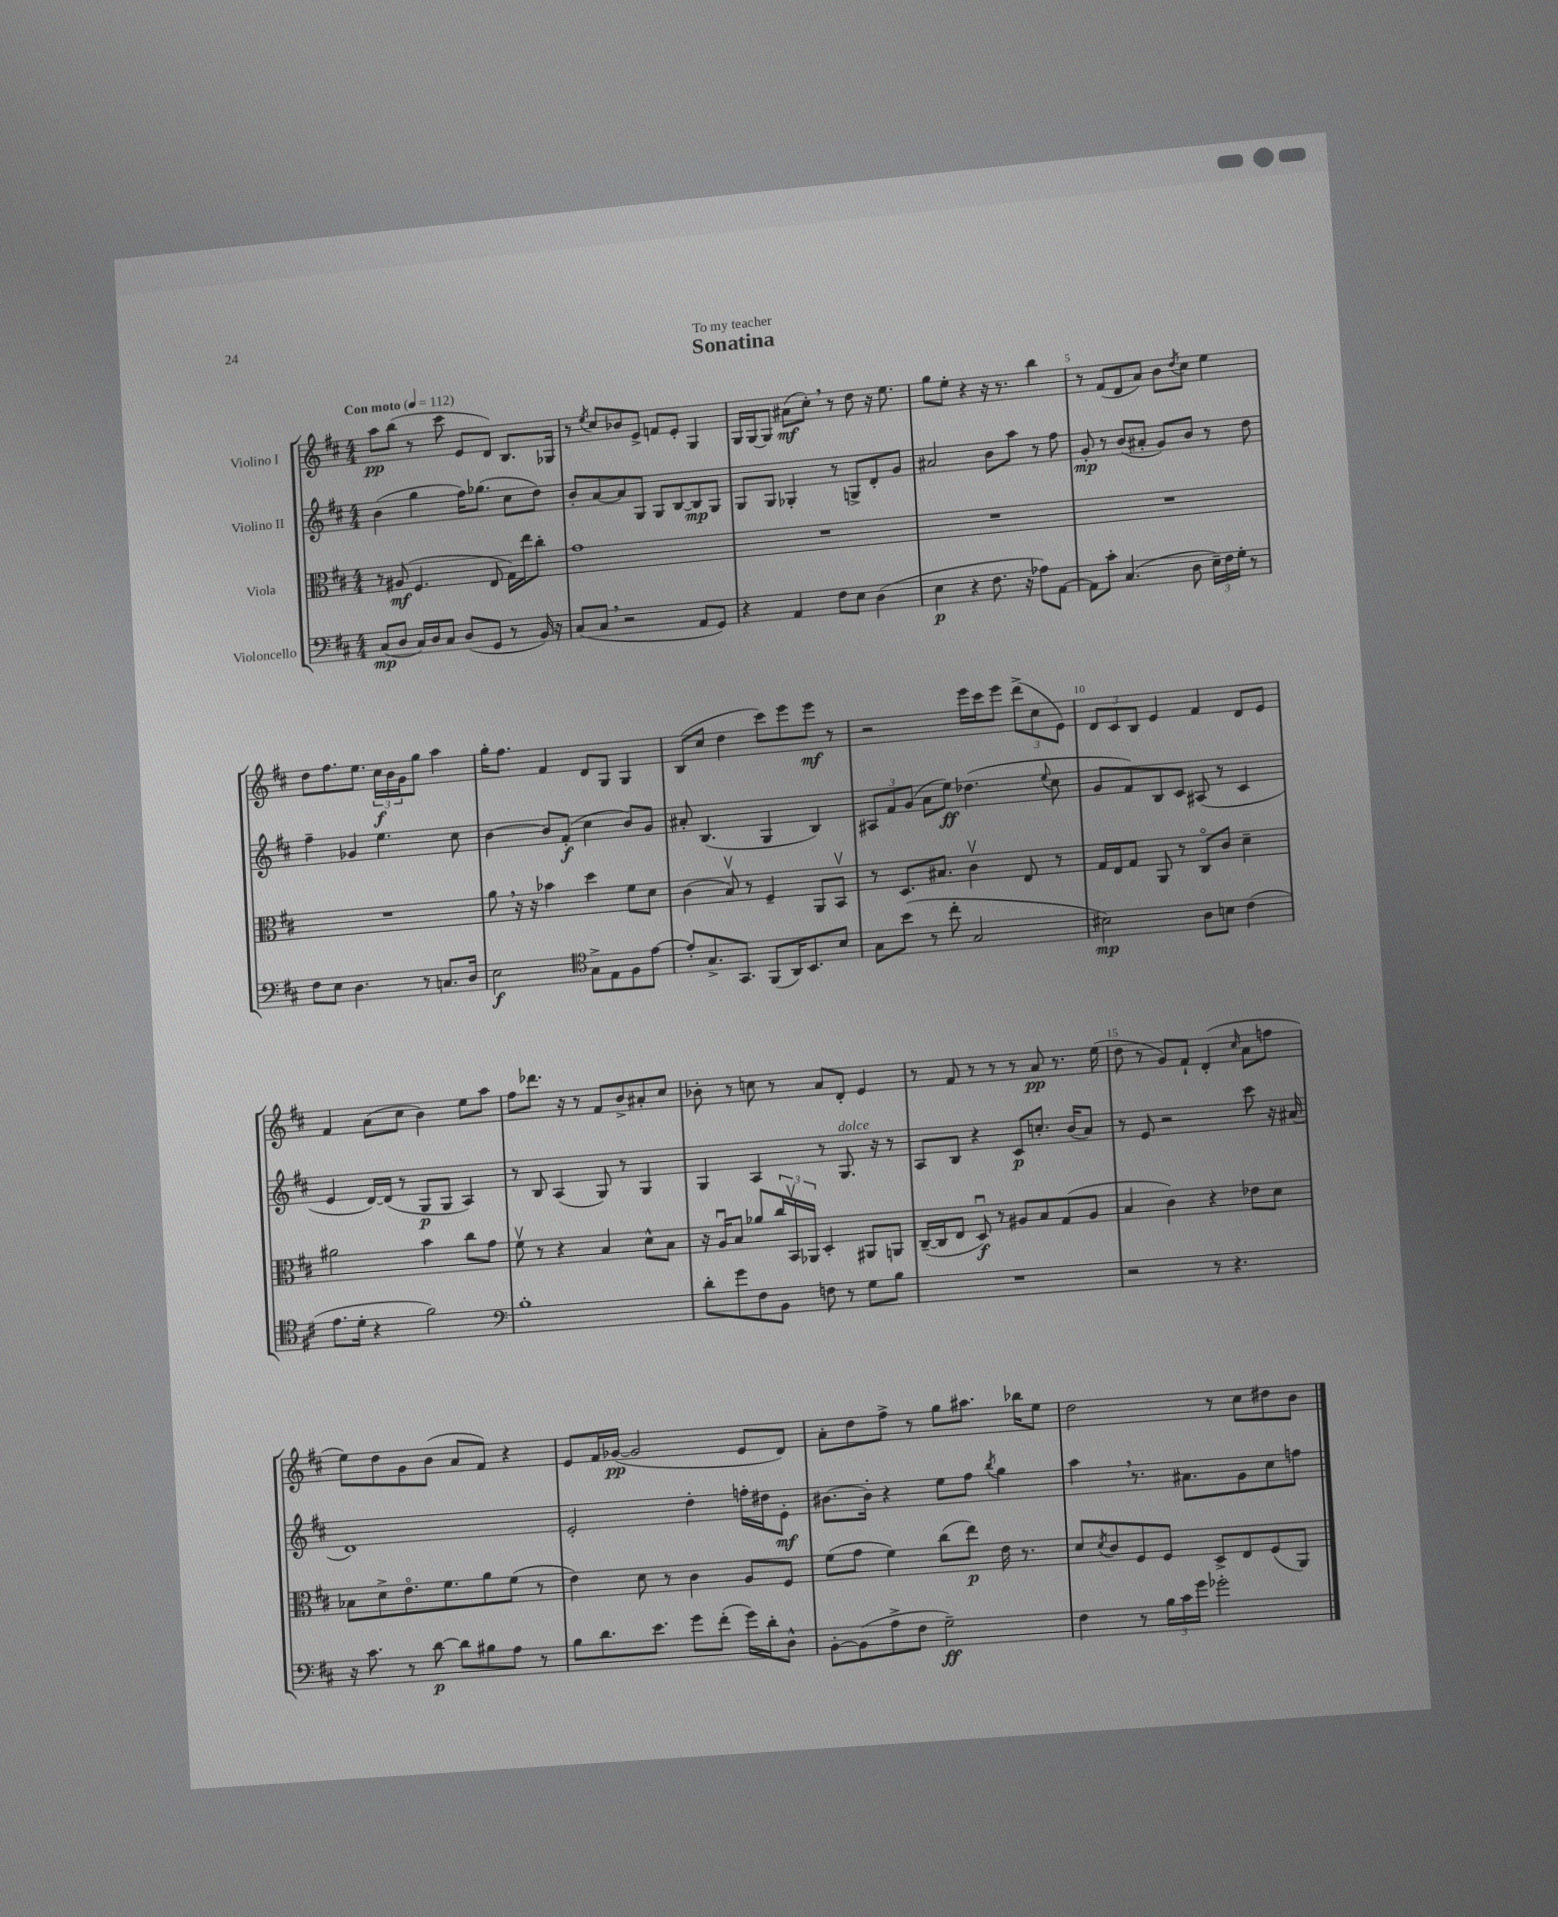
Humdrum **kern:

**kern	**dynam	**kern	**dynam	**kern	**dynam	**kern	**dynam
*part4	*part4	*part3	*part3	*part2	*part2	*part1	*part1
*staff4	*staff4	*staff3	*staff3	*staff2	*staff2	*staff1	*staff1
*I"Violoncello	*	*I"Viola	*	*I"Violino II	*	*I"Violino I	*
*clefF4	*	*clefC3	*	*clefG2	*	*clefG2	*
*k[f#c#]	*	*k[f#c#]	*	*k[f#c#]	*	*k[f#c#]	*
*M4/4	*	*M4/4	*	*M4/4	*	*M4/4	*
*MM112	*	*MM112	*	*MM112	*	*MM112	*
=1	=1	=1	=1	=1	=1	=1	=1
!	!	!	!	!	!	!LO:TX:a:B:t=Con moto	!
(8C#/L	mp	8r	.	(4b\	.	8aa\L	pp
8D/J	.	(8A#X/	mf	.	.	(8bb\J	.
16C#/LL)	.	4.F#/	.	4gg\	.	8r	.
16D/J	.	.	.	.	.	.	.
8C#/J	.	.	.	.	.	8ccc#\	.
(8D/L	.	.	.	16ff#\KL)	.	8e/L	.
.	.	.	.	(8.gg-X\J	.	.	.
8GG/J	.	8E/	.	.	.	8d/J)	.
8r	.	16G\LL)	.	8cc#\L	.	8.B/L	.
.	.	16ee\J	.	.	.	.	.
16BB/)	.	8cc#'\J	.	8dd\J)	.	.	.
16r	.	.	.	.	.	16G-X/Jk	.
=2	=2	=2	=2	=2	=2	=2	=2
(8C#/L	.	1g	.	8b'/L	.	8r	.
.	.	.	.	.	.	8qee/	.
8C#,/J	.	.	.	[8a/	.	8cc#/L	.
2r	.	.	.	8a/]	.	8b-X/	.
.	.	.	.	8G/J	.	8e^/J	.
.	.	.	.	8G/L	.	8fn/L	.
.	.	.	.	[8B/	.	8e'/J	.
8AA/L	.	.	.	8B/]	mp	4G/	.
8GG/J)	.	.	.	8G/J	.	.	.
=3	=3	=3	=3	=3	=3	=3	=3
4r	.	1r	.	8G/L	.	16G/LL	.
.	.	.	.	.	.	[16G/J	.
.	.	.	.	8G/J	.	8G/J]	.
4AA/	.	.	.	4G-X'/	.	(8a#X\L	mf
.	.	.	.	.	.	8cc#',\J)	.
8F#\L	.	.	.	8r	.	8r	.
8E\J	.	.	.	8Gn^/L	.	8dd\	.
(4D\	.	.	.	8d'/	.	16r	.
.	.	.	.	.	.	8.ee\	.
.	.	.	.	8g/J	.	.	.
=4	=4	=4	=4	=4	=4	=4	=4
4E\	p	1r	.	2a#X/	.	8gg\L	.
.	.	.	.	.	.	8ee'\J	.
4r	.	.	.	.	.	4r	.
8.F#\	.	.	.	8b\L	.	16r	.
.	.	.	.	.	.	8.r	.
.	.	.	.	8aa\J	.	.	.
16r	.	.	.	.	.	.	.
8A-X\L)	.	.	.	8r	.	4bb\	.
[8AA\J	.	.	.	8ff#\	.	.	.
=5	=5	=5	=5	=5	=5	=5	=5
8AA\L]	.	1r	.	8g'/	mp	8r	.
8c#'\J	.	.	.	8r	.	(8f#/L	.
(4.C#/	.	.	.	(8b/L	.	8d/	.
.	.	.	.	8a#X'/J	.	8a/J)	.
.	.	.	.	8g/L)	.	8b\L	.
.	.	.	.	.	.	8qdd/	.
8D\	.	.	.	8b/J	.	8cc#\J	.
24E~\LL)	.	.	.	8r	.	4ee\	.
24F#\	.	.	.	.	.	.	.
24G'\JJ	.	.	.	.	.	.	.
8r	.	.	.	8dd\	.	.	.
!!LO:LB:g=z
=6	=6	=6	=6	=6	=6	=6	=6
8F#\L	.	1r	.	4ff#~\	.	8dd\L	.
8E\J	.	.	.	.	.	8.ff#\	.
4.D\	.	.	.	4g-X/	.	.	.
.	.	.	.	.	.	8.ee\J	.
.	.	.	.	4.ee\	.	24cc#\LL	f
.	.	.	.	.	.	24b\	.
.	.	.	.	.	.	24g\J	.
8r	.	.	.	.	.	8gg\J	.
8.Cn/L	.	.	.	.	.	4aa\	.
.	.	.	.	8cc#\	.	.	.
16D/Jk	.	.	.	.	.	.	.
=7	=7	=7	=7	=7	=7	=7	=7
2E\	f	8a,\	.	[4b\	.	16gg'\KL	.
.	.	.	.	.	.	8.ff#\J	.
.	.	16r	.	.	.	.	.
.	.	16r	.	.	.	.	.
.	.	4b-X\	.	8b/L]	.	4f#/	.
.	.	.	.	(8f#'/J	f	.	.
*clefC4	*	*	*	*	*	*	*
8G^\L	.	4dd\	.	4cc#\	.	8d/L	.
8E\	.	.	.	.	.	8G/J	.
8F#\	.	8f#\L	.	8b/L)	.	4G/	.
[8e\J	.	8d\J	.	8g/J	.	.	.
=8	=8	=8	=8	=8	=8	=8	=8
8e'/L]	.	(4c#\	.	8a#X'/	.	(8B/L	.
8.G^/	.	.	.	(4.B/	.	8cc#/J	.
.	.	8Bv/)	.	.	.	4dd\	.
8.GG/J	.	.	.	.	.	.	.
.	.	8r	.	.	.	.	.
(8FF#/L	.	4F#~/	.	4G/	.	8ccc#\L)	.
16AA/K)	.	.	.	.	.	8eee\	.
8.BB/	.	.	.	.	.	.	.
.	.	8AA/L	.	4B/)	.	8eee\J	mf
8B/J	.	8BBv/J	.	.	.	8r	.
=9	=9	=9	=9	=9	=9	=9	=9
8G\L	.	8r	.	12A#X/L	.	2r	.
.	.	.	.	12f#/	.	.	.
(8b\J	.	8.D/L	.	.	.	.	.
.	.	.	.	(12g/J	.	.	.
8r	.	.	.	8a\L	.	.	.
.	.	8.B#X/J	.	.	.	.	.
8cc#'\	.	.	.	8ee\J)	ff	.	.
2G/	.	4c#v\	.	(4.dd-X\	.	16eee\LL	.
.	.	.	.	.	.	16ccc#\J	.
.	.	.	.	.	.	8eee\J	.
.	.	8E/	.	.	.	(12ddd^\L	.
.	.	.	.	.	.	12cc#\	.
.	.	.	.	8qqee/	.	.	.
.	.	8r	.	8cc#\	.	.	.
.	.	.	.	.	.	12e\J)	.
=10	=10	=10	=10	=10	=10	=10	=10
2B#X\)	mp	16G/LL	.	8g/L	.	12d/L	.
.	.	16E/J	.	.	.	.	.
.	.	.	.	.	.	12c#/	.
.	.	8G/J	.	8f#/)	.	.	.
.	.	.	.	.	.	12B/J	.
.	.	8AA/	.	8B/	.	4e/	.
.	.	8r	.	8c#/J	.	.	.
8A\L	.	8C#/L	.	(8A#X/	.	4f#/	.
8Bn\J	.	8c#/J	.	8r	.	.	.
(4c#\	.	4d~\	.	4c#/	.	8d/L	.
.	.	.	.	.	.	8e/J	.
!!LO:LB:g=z
=11	=11	=11	=11	=11	=11	=11	=11
8.e\L	.	2a#X\	.	4e/	.	4f#/	.
16d'\Jk	.	.	.	.	.	.	.
4r	.	.	.	[16d/LL)	.	(8a\L	.
.	.	.	.	(16d/JJ]	.	.	.
.	.	.	.	8r	.	8cc#\J	.
2f#\)	.	4b\	.	8G/L	p	4b\)	.
.	.	.	.	8G/J	.	.	.
.	.	8cc#\L	.	4A/)	.	8ee\L	.
.	.	8g\J	.	.	.	8aa\J	.
=12	=12	=12	=12	=12	=12	=12	=12
*clefF4	*	*	*	*	*	*	*
1B'	.	8f#v\	.	8r	.	8ff#\L	.
.	.	8r	.	8B/	.	8.ddd-X\J	.
.	.	4r	.	(4A/	.	.	.
.	.	.	.	.	.	16r	.
.	.	.	.	.	.	8r	.
.	.	4B/	.	8G/)	.	8f#/L	.
.	.	.	.	8r	.	8b^/	.
.	.	8d^^\L	.	4G/	.	8a#X'/	.
.	.	8B\J	.	.	.	8cc#/J	.
=13	=13	=13	=13	=13	=13	=13	=13
8d'\L	.	16r	.	4G/	.	8b-X'\	.
.	.	16Au/KL	.	.	.	.	.
8g\	.	8B/J	.	.	.	8r	.
8F#\	.	8a-X/L	.	4A/	.	8ccn\	.
8BB\J	.	24cc#/L	.	.	.	8r	.
.	.	24BBv/	.	.	.	.	.
.	.	24AA-X/JJ	.	.	.	.	.
8Fn\	.	4D'/	.	8r	.	8a/L	.
!	!	!	!	!LO:TX:a:i:t=dolce	!	!	!
8r	.	.	.	8.G/	.	8d'/J	.
8G\L	.	8AA#X/L	.	.	.	4e/	.
.	.	.	.	16r	.	.	.
8B\J	.	8AAn/J	.	8r	.	.	.
=14	=14	=14	=14	=14	=14	=14	=14
1r	.	([16C#~/LL	.	8A/L	.	8r	.
.	.	16C#/J]	.	.	.	.	.
.	.	8E/J	.	8B/J	.	8f#/	.
.	.	8Du/)	f	4r	.	8r	.
.	.	8r	.	.	.	8r	.
.	.	8A#X/L	.	8c#/L	p	8r	.
.	.	8B/	.	8.ccn'/J	.	8a/	pp
.	.	(8G/	.	.	.	8.r	.
.	.	.	.	(16b/KL	.	.	.
.	.	8A#/J	.	8a/J)	.	.	.
.	.	.	.	.	.	(16ee\	.
=15	=15	=15	=15	=15	=15	=15	=15
2r	.	4B/	.	8r	.	8dd\	.
.	.	.	.	8e/	.	8r	.
.	.	4c#\)	.	2r	.	8g/L)	.
.	.	.	.	.	.	8f#`/J	.
8r	.	4r	.	.	.	(4d'/	.
4.r	.	.	.	.	.	.	.
.	.	.	.	.	.	16qqcc#/	.
.	.	8e-X\L	.	8ccc#\	.	8a\L	.
.	.	8d\J	.	16r	.	8ffn\J	.
.	.	.	.	(16a#X/	.	.	.
!!LO:LB:g=z
=16	=16	=16	=16	=16	=16	=16	=16
16r	.	8B-X\L	.	1d)	.	8ee\L)	.
8.c#\	.	.	.	.	.	.	.
.	.	8d^\	.	.	.	8dd\	.
8r	.	8.e\	.	.	.	8g\	.
[8d\	p	.	.	.	.	(8b\J	.
.	.	8.f#\	.	.	.	.	.
8d\L]	.	.	.	.	.	8a/L	.
8B#X\	.	8a\	.	.	.	8f#/J)	.
8A\J	.	(8f#\J	.	.	.	4r	.
8r	.	8r	.	.	.	.	.
=17	=17	=17	=17	=17	=17	=17	=17
8B\L	.	4e\)	.	2e'/	.	8e/L	.
8.d\	.	.	.	.	.	16f#/L	.
.	.	.	.	.	.	([16g-X/JJ	pp
.	.	8d\	.	.	.	2g-/]	.
8.e\J	.	.	.	.	.	.	.
.	.	8r	.	.	.	.	.
8g\L	.	4c#\	.	4dd'\	.	.	.
(8f#'\J	.	.	.	.	.	.	.
16g\LL)	.	8A/L	.	16ffn'\LL	.	8e/L	.
16d'\J	.	.	.	16dd#X\J	.	.	.
8D^^\J	.	8F#/J	.	8e'\J	mf	8d/J)	.
=18	=18	=18	=18	=18	=18	=18	=18
[8BB'\L	.	(8f#\L	.	[8.b#X\L	.	8a'\L	.
(8BB\]	.	8g\J	.	.	.	8dd\	.
.	.	.	.	16b#'\Jk]	.	.	.
8A^\	.	4f#\)	.	4r	.	8ff#^\J	.
8F#\J	.	.	.	.	.	8r	.
2G~\)	ff	(8cc#\L	.	8ee\L	.	8gg\L	.
.	.	8ee\J)	p	8ff#\J	.	8.aa#X\J	.
.	.	.	.	8qbb/	.	.	.
.	.	16e\	.	4gg\	.	.	.
.	.	8.r	.	.	.	16bb-X\KL	.
.	.	.	.	.	.	8ee\J	.
=19	=19	=19	=19	=19	=19	=19	=19
4F#\	.	8d/L	.	4aa,\	.	2dd\	.
.	.	8qd/	.	.	.	.	.
.	.	8c#/	.	.	.	.	.
8r	.	8F#/	.	8.r	.	.	.
24B\LL	.	8F#/J	.	.	.	.	.
24c#\	.	.	.	.	.	.	.
.	.	.	.	8.a#X\L	.	.	.
24g\JJ	.	.	.	.	.	.	.
2g-X'\	.	8D^/L	.	.	.	8r	.
.	.	8E/	.	8g\	.	8cc#\L	.
.	.	(8F#/	.	8cc#\	.	8dd#X\	.
.	.	8AA/J)	.	8ffn\J	.	8b\J	.
==	==	==	==	==	==	==	==
*-	*-	*-	*-	*-	*-	*-	*-
